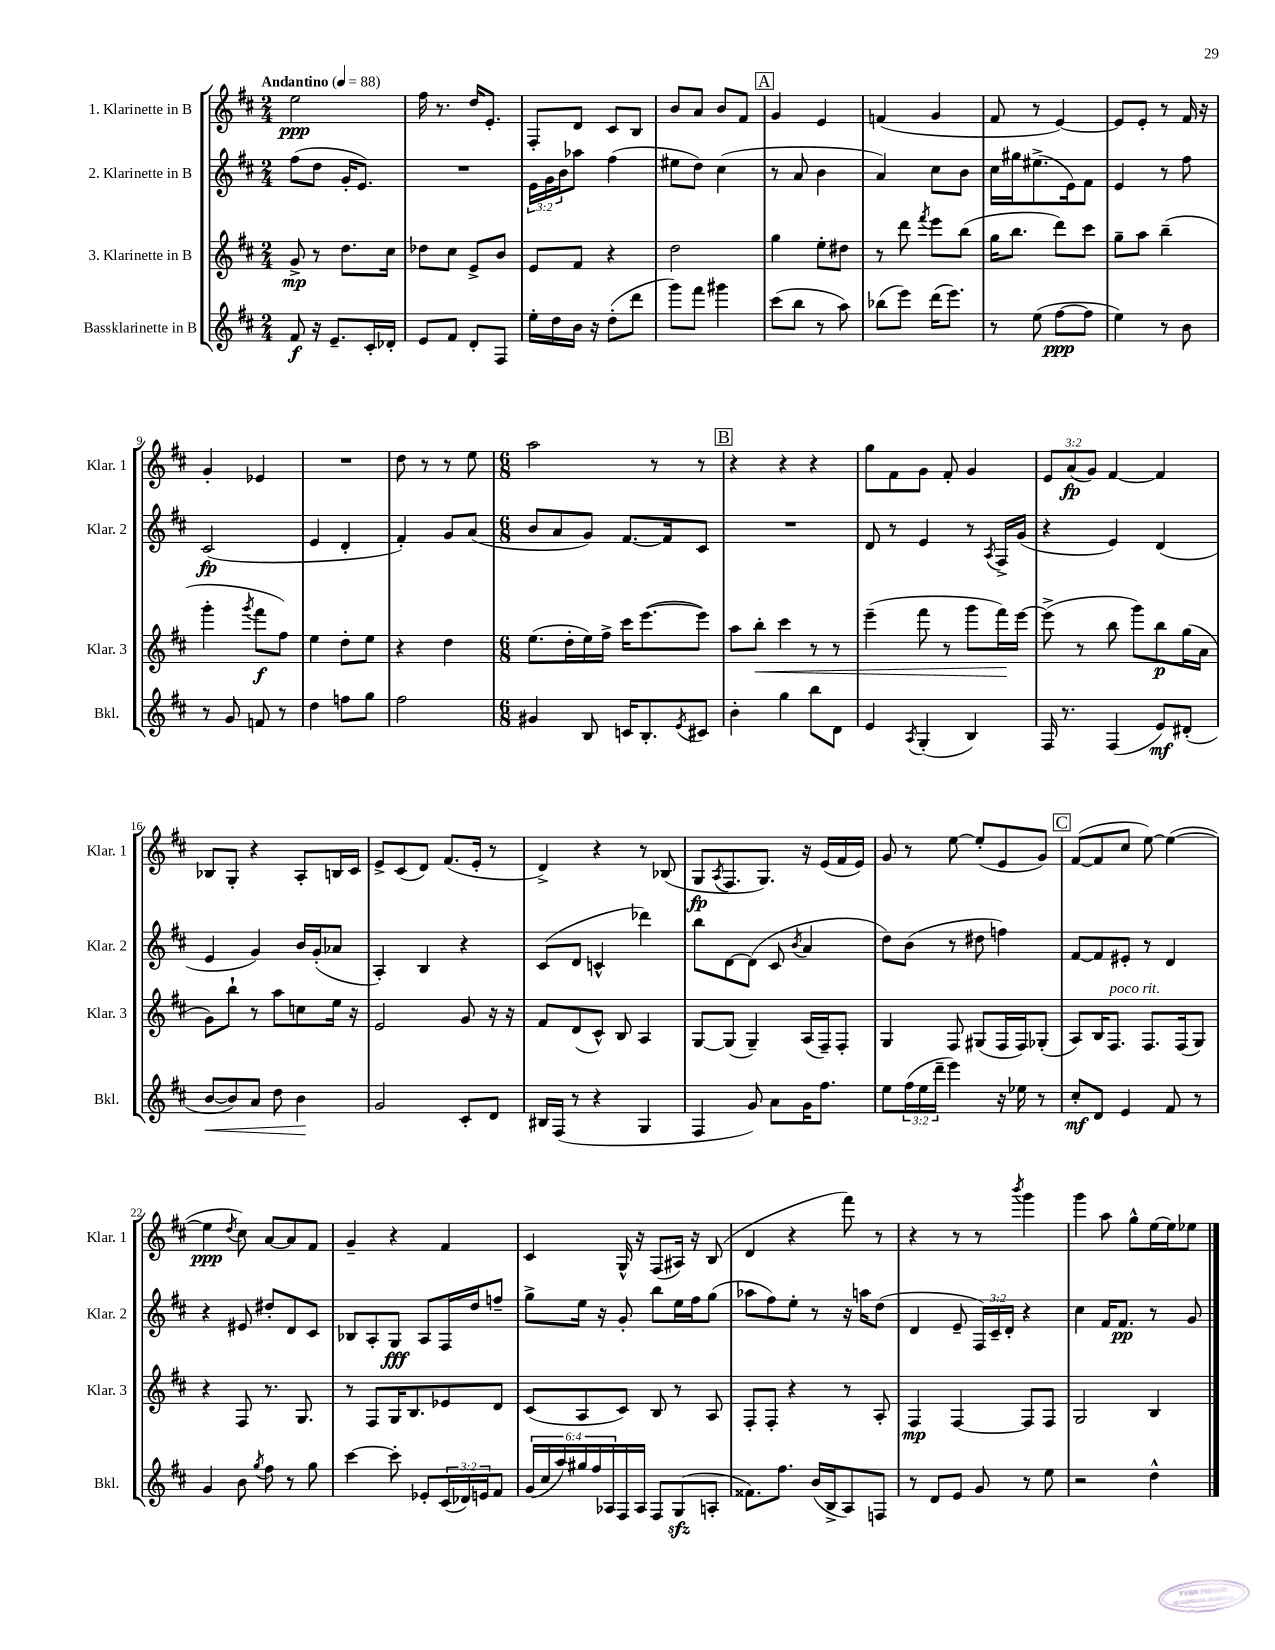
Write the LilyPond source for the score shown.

<<
\new StaffGroup <<
\new Staff = "s0" \with { instrumentName = "1. Klarinette in B" shortInstrumentName = "Klar. 1" } {
    \clef treble \key d \major \numericTimeSignature \time 2/4 \override Staff.TupletNumber.text = #tuplet-number::calc-fraction-text \tempo "Andantino" 4 = 88
    e''2\ppp |
    fis''16 r8. d''16 e'8.-. |
    fis8-. d'8 cis'8 b8 |
    b'8 a'8 b'8 fis'8 |
    \mark \markup { \box "A" } g'4 e'4 |
    f'4( g'4 |
    fis'8 r8 e'4~) |
    e'8 e'8-. r8 fis'16 r16 |
    g'4-. ees'4 |
    R2 |
    d''8 r8 r8 e''8 |
    \numericTimeSignature \time 6/8 a''2 r8 r8 |
    \mark \markup { \box "B" } r4 r4 r4 |
    g''8 fis'8 g'8 fis'8-. g'4 |
    \tuplet 3/2 { e'8 a'8\fp( g'8) } fis'4~ fis'4 |
    bes8 g8-. r4 a8-. b16 cis'16 |
    e'8-> cis'8( d'8) fis'8.( e'16-. r8 |
    d'4->) r4 r8 bes8( |
    g8\fp \acciaccatura { a8 } fis8. g8.) r16 e'16( fis'16 e'16) |
    g'8 r8 e''8~ e''8-.( e'8 g'8) |
    \mark \markup { \box "C" } fis'8~( fis'8 cis''8 e''8~) e''4~( |
    e''4\ppp \acciaccatura { d''8 } cis''8) a'8~ a'8 fis'8 |
    g'4-- r4 fis'4 |
    cis'4 g16-^ r16 fis8( ais16) r16 b8( |
    d'4 r4 fis'''8) r8 |
    r4 r8 r8 \acciaccatura { b'''8 } g'''4 |
    g'''4 a''8 g''8-^ e''16~ e''16 ees''8 \bar "|." |
}
\new Staff = "s1" \with { instrumentName = "2. Klarinette in B" shortInstrumentName = "Klar. 2" } {
    \clef treble \key d \major \numericTimeSignature \time 2/4 \override Staff.TupletNumber.text = #tuplet-number::calc-fraction-text
    fis''8( d''8 g'16-. e'8.) |
    R2 |
    \tuplet 3/2 { e'16 g'16 b'16 } aes''8 fis''4( |
    eis''8 d''8) cis''4( |
    \mark \markup { \box "A" } r8 a'8 b'4 |
    a'4) cis''8 b'8 |
    cis''16 gis''16 eis''8.->( e'16) fis'8 |
    e'4 r8 fis''8 |
    cis'2\fp( |
    e'4 d'4-. |
    fis'4-.) g'8 a'8( |
    \numericTimeSignature \time 6/8 b'8 a'8 g'8) fis'8.~ fis'16 cis'8 |
    \mark \markup { \box "B" } R2. |
    d'8 r8 e'4 r8 \acciaccatura { a8 } fis16-> g'16( |
    r4 e'4) d'4( |
    e'4 g'4) b'16 g'16-.( aes'8 |
    a4-.) b4 r4 |
    cis'8( d'8 c'4-^ des'''4) |
    b''8 d'8~ d'8( cis'8 \acciaccatura { b'8 } a'4 |
    d''8) b'8( r8 dis''8 f''4) |
    \mark \markup { \box "C" } fis'8~ fis'8 eis'8-. r8 d'4 |
    r4 eis'8 dis''8-. d'8 cis'8 |
    bes8 a8-. g8\fff a8 fis16 d''16 f''8-- |
    g''8-> e''16 r16 g'8-. b''8 e''16 fis''16 g''8( |
    aes''8 fis''8) e''8-. r8 r16 a''16 d''8( |
    d'4 e'8-- \tuplet 3/2 { fis16) cis'16-- d'16-. } r4 |
    cis''4 fis'16 fis'8.\pp r8 g'8 \bar "|." |
}
\new Staff = "s2" \with { instrumentName = "3. Klarinette in B" shortInstrumentName = "Klar. 3" } {
    \clef treble \key d \major \numericTimeSignature \time 2/4
    g'8->\mp r8 d''8. cis''16 |
    des''8 cis''8 e'8-> b'8 |
    e'8 fis'8 r4 |
    d''2 |
    \mark \markup { \box "A" } g''4 e''8-. dis''8 |
    r8 d'''8 \acciaccatura { fis'''8 } e'''8 b''8( |
    g''16 b''8. d'''8) cis'''8 |
    g''8-- a''8 b''4--( |
    g'''4-. \acciaccatura { g'''8 } fis'''8\f fis''8) |
    e''4 d''8-. e''8 |
    r4 d''4 |
    \numericTimeSignature \time 6/8 e''8.( d''16-. e''16) fis''16-> cis'''16 e'''8.~( e'''8) |
    \mark \markup { \box "B" } a''8 b''8-.\< cis'''4 r8 r8 |
    e'''4--( fis'''8 r8 g'''8 fis'''16\!) e'''16~ |
    e'''8->( r8 b''8 g'''8) b''8\p g''16( a'16 |
    g'8) b''8-! r8 a''8 c''8 e''16 r16 |
    e'2 g'8 r16 r16 |
    fis'8 d'8( cis'8-^) b8 a4 |
    g8~ g8( g4--) a16( fis16--) fis8-. |
    g4 fis8 gis8( fis16 fis16) ges8-.( |
    \mark \markup { \box "C" } a8) b16 fis8.^\markup { \italic "poco rit." } fis8. fis16( g8) |
    r4 fis8 r8. g8. |
    r8 fis8 g16 b8. ees'8 d'8 |
    cis'8( a8 cis'8) b8 r8 a8 |
    fis8-. fis8-. r4 r8 a8-. |
    fis4\mp fis4~ fis8 fis8 |
    g2 b4 \bar "|." |
}
\new Staff = "s3" \with { instrumentName = "Bassklarinette in B" shortInstrumentName = "Bkl." } {
    \clef treble \key d \major \numericTimeSignature \time 2/4 \override Staff.TupletNumber.text = #tuplet-number::calc-fraction-text
    fis'8\f r16 e'8.-- cis'16-. des'16-. |
    e'8 fis'8 d'8-. fis8 |
    e''16-. d''16 b'16 r16 d''8-.( d'''8 |
    g'''8) fis'''8 gis'''4 |
    \mark \markup { \box "A" } cis'''8( b''8 r8 a''8) |
    bes''8( e'''8) d'''16( e'''8.) |
    r8 e''8( fis''8~\ppp fis''8 |
    e''4) r8 b'8 |
    r8 g'8 f'8 r8 |
    d''4 f''8 g''8 |
    fis''2 |
    \numericTimeSignature \time 6/8 gis'4 b8 c'16 b8.-. \acciaccatura { e'8 } cis'8 |
    \mark \markup { \box "B" } b'4-. g''4 b''8 d'8 |
    e'4 \acciaccatura { a8 } g4-.( b4) |
    fis16 r8. fis4( e'8\mf) dis'8-.( |
    b'8~\< b'8) a'8 d''8 b'4\! |
    g'2 cis'8-. d'8 |
    bis16 fis16( r8 r4 g4 |
    fis4 g'8) a'8 g'16 fis''8. |
    e''8 \tuplet 3/2 { fis''16( e''16 d'''16-- } e'''4) r16 ees''16 r8 |
    \mark \markup { \box "C" } cis''8-.\mf d'8 e'4 fis'8 r8 |
    g'4 b'8 \acciaccatura { g''8 } fis''8 r8 g''8 |
    cis'''4~ cis'''8-. ees'8-. \tuplet 3/2 { cis'16( des'16) e'16 } fis'8 |
    \tuplet 6/4 { g'16( cis''16 a''16) gis''16 fis''16 aes16 } fis16 aes16 fis8 g8\sfz( a8-. |
    fisis'8.) fis''8. b'16( b16-> a8) f8 |
    r8 d'8 e'8 g'8 r8 e''8 |
    r2 d''4-^ \bar "|." |
}
>>
>>
